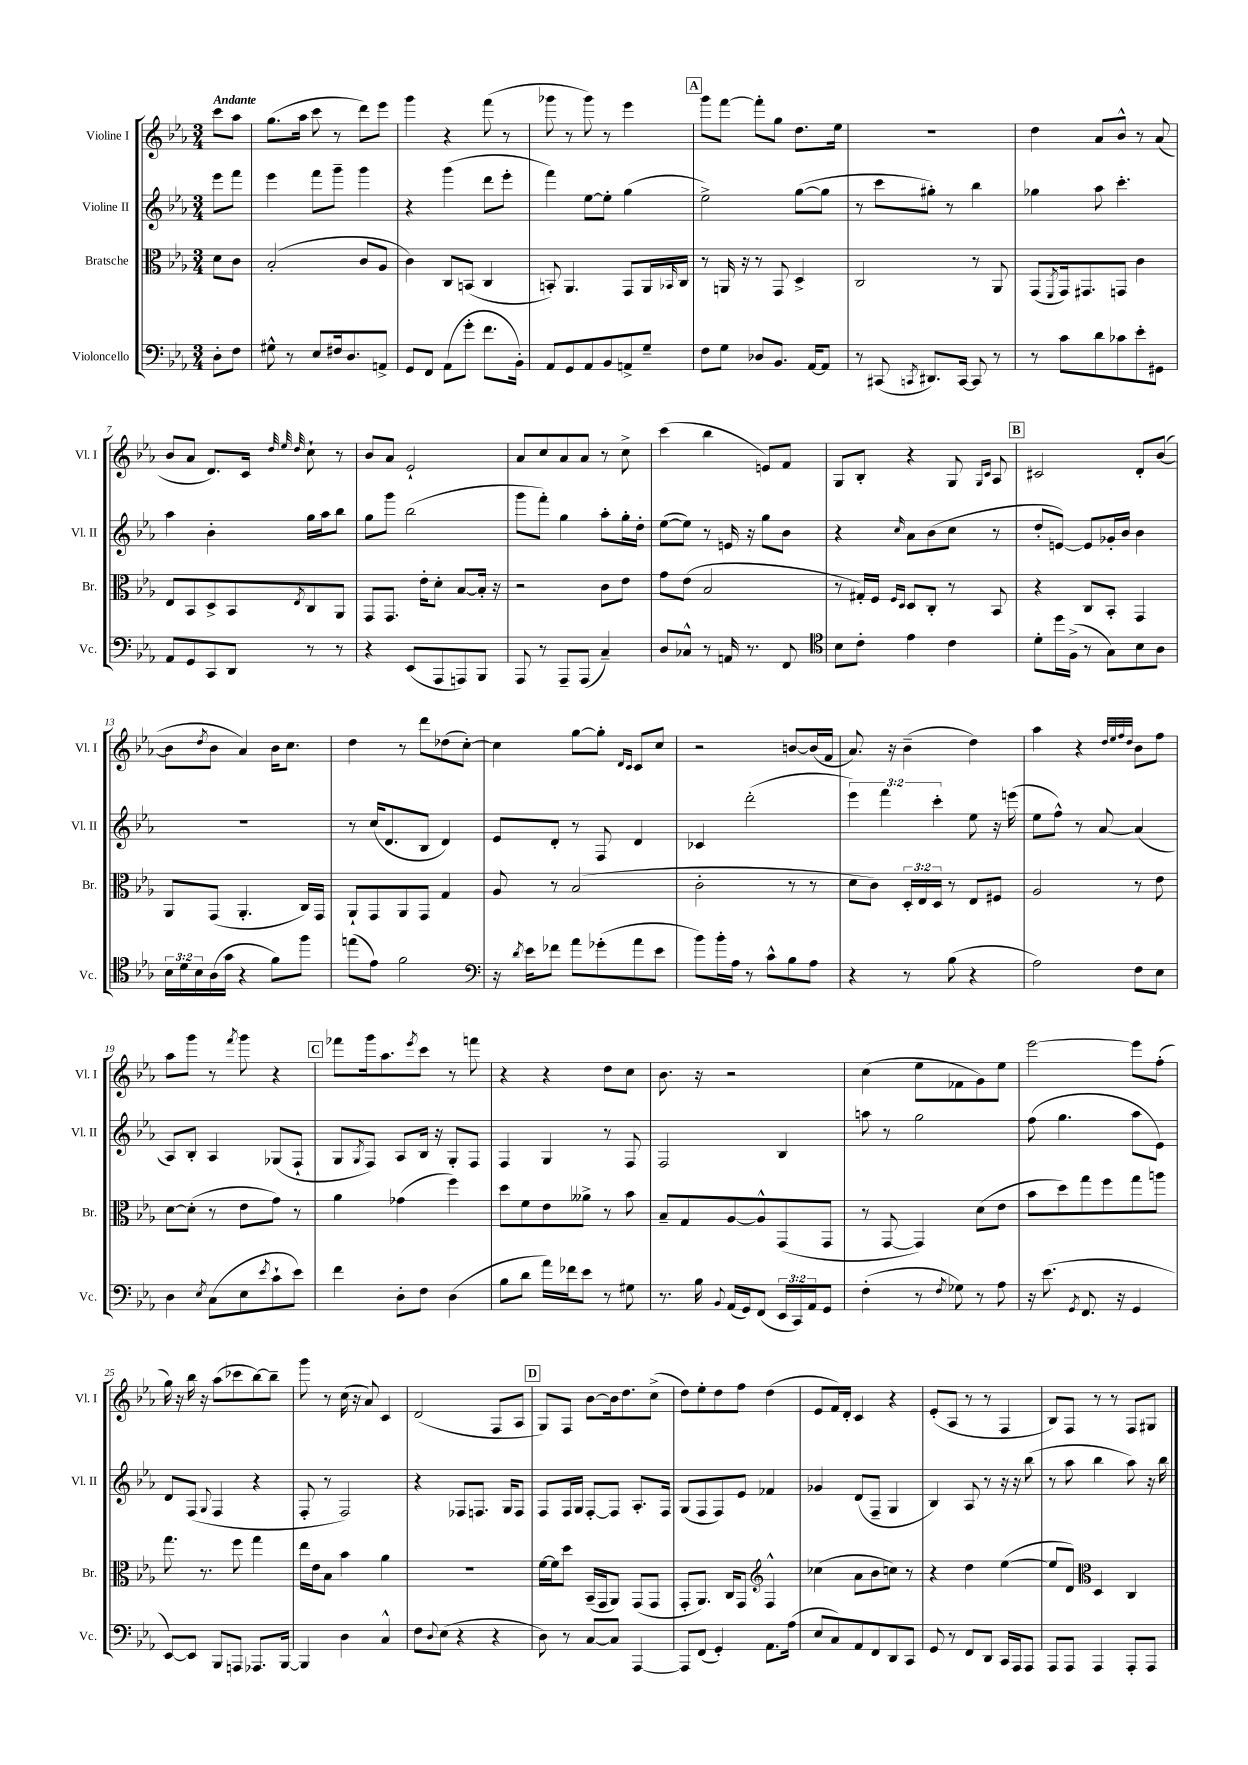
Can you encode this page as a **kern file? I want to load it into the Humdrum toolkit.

**kern	**kern	**kern	**kern
*staff4	*staff3	*staff2	*staff1
*clefF4	*clefC3	*clefG2	*clefG2
*k[b-e-a-]	*k[b-e-a-]	*k[b-e-a-]	*k[b-e-a-]
*M3/4	*M3/4	*M3/4	*M3/4
8D'\L	8d\L	8eee-\L	8ccc\L
8F\J	8c\J	8fff\J	8aa-\J
=	=	=	=
8G#^^\	(2B-'/	4eee-\	(8.gg\L
8r	.	.	.
.	.	.	16aa-\Jk
8E-/L	.	8fff\L	8ccc\
16F#/k	.	8ggg~\J	8r
8.D/	.	.	.
.	8c/L	4ggg\	8ddd\L)
8AA^/J	8A-/J	.	8eee-\J
=	=	=	=
8GG/L	4c\)	4r	4ggg\
8FF/J	.	.	.
(8AA-\L	8C/L	(4ggg\	4r
8g'\J	(8BB/J	.	.
8.f\L	4C/	8ddd\L	(8fff\
.	.	8eee-'\J	8r
16BB-'\Jk)	.	.	.
=	=	=	=
8AA-/L	8BB'/)	4fff\)	8ggg-\
8GG/	4.AA-/	.	8r
8AA-/	.	[8ee-\L	8ggg-\)
8BB-/	.	8ee-'\]J	8r
8AA^/	8GG/L	(4gg\	4eee-\
8G~/J	16AA-/L	.	.
.	16qqBB-/	.	.
.	16C/JJ	.	.
=	=	=	=
8F\L	8r	2ee-^\)	8ggg\L
8G\J	16AA/	.	[8fff\J
.	16r	.	.
8D-/L	8r	.	8fff'\]L
8.BB-/J	8GG/	.	8gg\J
.	4D^/	([8gg\L	8.dd\L
[16AA-/LK	.	.	.
8AA-/]J	.	8gg\]J	.
.	.	.	16ee-\Jk
=	=	=	=
8r	2C/	8r	2.r
(8CC#/	.	8ccc\L	.
8qCC/	.	.	.
8.DD#/L)	.	8gg#'\J)	.
.	.	8r	.
[16CC/Jk	.	.	.
8CC/]	8r	4bb-\	.
8r	8AA-/	.	.
=	=	=	=
8r	(8GG/L	4gg-\	4dd\
.	8qFF/	.	.
8c\L	16GG/k)	.	.
.	8.GG#/	.	.
8d\	.	8aa-\	8a-/L
8c-\	8GG/J	4.ccc'\	8b-^^/J
8e-'\	4c\	.	8r
8GG#\J	.	.	(8a-/
=	=	=	=
8AA-/L	8E-/L	4aa-\	8b-/L
8GG/	8BB-/	.	8a-/J
8CC/	8D^/	4b-'\	8.d/L)
8DD/J	8BB-/	.	.
.	.	.	16c/Jk
.	.	.	32qqdd/
.	.	.	32qqee-/
.	8qE-/	.	32qqdd/
8r	8C/	16gg\LL	8cc`\
.	.	16aa-\J	.
8r	8AA-/J	8bb-\J	8r
=	=	=	=
4r	8GG/L	8gg\L	8b-/L
.	8.GG/J	8ggg\J	8a-/J
(8EE-/L	.	(2bb-\	2e-`/
.	16e-'\LK	.	.
8AAA-/	8d'\J	.	.
8AAA/)	[8B-/L	.	.
8BBB-/J	16B-'/]Jk	.	.
.	16r	.	.
=	=	=	=
8AAA-/	2r	8ggg\L	8a-/L
8r	.	8fff'\J)	8cc/
8AAA-~/L	.	4gg\	8a-/
(8AAA-/J	.	.	8a-/J
4C~/)	8c\L	8aa-'\L	8r
.	8e-\J	16gg'\L	8cc^\
.	.	16dd'\JJ	.
=	=	=	=
8D/L	8g\L	([8ee-\L	(4ccc\
8C-^^/J	(8e-\J	8ee-\]J)	.
8r	2B-/	8r	4bb-\
16AA/	.	16e/	.
8.r	.	16r	.
.	.	8gg\L	8e/L)
8FF/	.	8b-\J	8f/J
=	=	=	=
*clefC4	*	*	*
8B-\L	8r	4r	8G/L
8c'\J	16G#'/LL)	.	8B-'/J
.	16F/JJ	.	.
.	16qqF/LL	.	.
.	16qqD/JJ	16qqcc/	.
4e-\	8D/L	8a-\L	4r
.	8C'/J	(8b-\	.
4c\	8r	8cc\J	8G/
.	.	.	16qqG/LL
.	.	.	16qqc/JJ
.	8BB-/	8r	8A-/
=	=	=	=
8d'\L	4r	8dd'/L	2c#/
16dd\L	.	[8e/J)	.
(16F^\JJ	.	.	.
8r	8C/L	8e/]L	.
8G\L)	8BB-'/J	16g-'/L	.
.	.	16b-/JJ	.
8B-\	4GG/	4b-\	8d'/L
8A-\J	.	.	([8b-/J
=	=	=	=
24B-\LL	8AA-/L	2.r	8b-\]L
24d\	.	.	.
24B-\	.	.	.
.	.	.	8qdd/
(16A-\	(8GG/J	.	8b-\J
16g\JJ	.	.	.
4r	4.AA-'/	.	4a-/)
8f\L)	.	.	16b-\LK
.	.	.	8.cc\J
8ff\J	16C/LL)	.	.
.	16GG/JJ	.	.
=	=	=	=
(8ee\L	8AA-`/L	8r	4dd\
8e-\J)	8GG/	(16cc/LK	.
.	.	8.d/	.
2f\	8AA-/	.	8r
.	8GG/J	8B-/J	8ddd\L
.	4G/	4d/)	(8dd-\
.	.	.	[8cc'\J)
=	=	=	=
*clefF4	*	*	*
16r	8A-/	8e-/L	4cc\]
8qd/	.	.	.
16e-\LK	.	.	.
8f-\J	8r	8d'/J	.
8a-\L	(2B-/	8r	[8gg\L
(8g-'\	.	8F/	8gg'\]J
.	.	.	16qqd/LL
.	.	.	16qqc/JJ
8a-\	.	4d/	8c/L
8e-\J	.	.	8cc/J
=	=	=	=
8b-\L)	2c'\	4c-/	2r
16b-'\L	.	.	.
16A-\JJ	.	.	.
8r	.	(2ddd'\	.
8c^^\L	.	.	.
8B-\	8r	.	[8b/L
8A-\J	8r	.	(16b/]L
.	.	.	16f/JJ
=	=	=	=
4r	8d\L	6eee-\)	8.a-/)
.	8c\J)	.	.
.	.	6fff\	.
.	.	.	16r
8r	24D'/LL	.	(4b-~\
.	24E-/	.	.
.	24D/JJ	6ccc'\	.
(8B-\	8r	.	.
4r	8E-/L	8ee-\	4dd\)
.	8F#/J	16r	.
.	.	(16eee\	.
=	=	=	=
2A-\)	2A-/	8ee-\L	4aa-\
.	.	8ff^^\J)	.
.	.	8r	4r
.	.	[8a-/	.
.	.	.	32qqdd/LLL
.	.	.	32qqee-/
.	.	.	32qqff/
.	.	.	32qqdd/JJJ
8F\L	8r	(4a-/]	8b-\L
8E-\J	8e-\	.	8ff\J
=	=	=	=
4D\	[8d\L	8A-/L)	8aa-\L
.	(8d'\]J	8B-'/J	8ggg\J
8qE-/	.	.	.
(8C\L	8r	4A-/	8r
.	.	.	8qfff/
8E-\	8e-\L	.	8ggg\
8qe-/	.	.	.
8c`\	8g\J)	(8G-/L	4r
8e-\J)	8r	8F`/J	.
=	=	=	=
4f\	4a-\	8G/L	8fff-\L
.	.	8qG/	.
.	.	8F/J)	16ggg\k
.	.	.	8.aa-\
8D'\L	(4g-\	8A-/L	.
.	.	.	8qeee-/
8F\J	.	16B-/Jk	8ccc\J
.	.	16r	.
(4D\	4ff\)	8G'/L	8r
.	.	8F/J	8fff\
=	=	=	=
8B-\L	8dd\L	4F/	4r
8d\J	8f\	.	.
16a-\LL)	8e-\	4G/	4r
16f-\J	.	.	.
8e-\J	8a--^\J	.	.
8r	8r	8r	8dd\L
8G#\	8b-\	8F/	8cc\J
=	=	=	=
8.r	8B-~/L	2F/	8.b-\
.	8G/	.	.
16B-\	.	.	16r
8qqBB-/	.	.	.
(16AA-/LL	[8A-/	.	2r
16GG/J)	.	.	.
(8FF/J	8A-^^/]	.	.
24EE-/LL	(8GG/	4B-/	.
24CC/)	.	.	.
24AA-/J	.	.	.
8GG/J	8GG/J	.	.
=	=	=	=
(4F'\	8r	8aa\	(4cc\
.	[8GG/	8r	.
8r	4GG/])	2gg\	8ee-\L
8qF/	.	.	.
8G-\)	.	.	8f-\
8r	(8d\L	.	8g\)
8A-\	8e-\J	.	8ee-\J
=	=	=	=
16r	8b-\L	(8ff\	[2eee-\
(8.e-\	.	.	.
.	8dd\)	4.gg\	.
8qGG/	.	.	.
8.FF/	8gg\	.	.
.	8ff\	.	.
16r	.	.	.
4GG/	8gg\	8aa-\L	8eee-\]L
.	8aa\J	8e-\J)	(8ff'\J
=	=	=	=
[8EE-/L)	8.gg\	8d/L	16gg\)
.	.	.	16r
8EE-/]J	.	(8F/J	16bb-\
.	8.r	.	16r
.	.	8qqG/	.
8BBB-/L	.	4F/	(8aa-\L
8AAA/J	8ff\	.	8ccc-\
8.AAA-/L	4gg\	4r	[8bb-\)
.	.	.	8bb-~\]J
[16BBB-/Jk	.	.	.
=	=	=	=
4BBB-/]	16ee-\LL	8F'/	8ggg\
.	16e-\J	.	.
.	8B-\J	8r	8r
4D\	4b-\	2F/)	(16cc\
.	.	.	16r
.	.	.	8a-/)
4C^^/	4a-\	.	4c/
=	=	=	=
8F\L	2.r	4r	(2d/
8qqD/	.	.	.
(8E-\J	.	.	.
4r	.	8F-/L	.
.	.	8.F/J	.
4r	.	.	8F/L
.	.	16G/LK	.
.	.	8F/J	8A-/J
=	=	=	=
8D\)	[16f\LL	8F/L	8G/L)
.	16f\]J	.	.
8r	8dd\J	16F/L	8F/J
.	.	16G/JJ	.
[8C/L	(16BB-~/LL	[8F'/L	[8b-\L
.	16GG/J	.	.
8C/]J	8AA-/J)	8F/]J	16b-\]k
.	.	.	8.dd\
[4AAA-/	(8GG/L	8.A-'/L	.
.	8GG/J	.	(8cc^\J
.	.	16F/Jk	.
=	=	=	=
8AAA-/]L	8GG'/L	(8G/L	8dd\L)
(8FF/J	8.AA-/J)	8F/	8ee-'\
4GG'/)	.	8F/)	8dd\
.	16C/LK	.	.
.	8GG/J	8e-/J	8ff\J
*	*clefG2	*	*
8.AA-\L	4F^^/	4f-/	(4dd\
(16A-\Jk	.	.	.
=	=	=	=
8E-/L	(4cc-\	4g-/	8e-/L
8C/)	.	.	16f/L)
.	.	.	16d'/JJ
8AA-/	8a-\L	(8d/L	4c/
8FF/	8b-\	8F~/J	.
8DD/	8cc\J)	4G/	4r
8CC/J	8r	.	.
=	=	=	=
8GG/	4r	4B-/)	(8e-'/L
8r	.	.	8A-/J
8FF/L	4dd\	8A-/	8r
8DD/J	.	8r	8r
16CC/LL	([4ee-\	16r	4F/
16AAA-/J	.	16r	.
8AAA-/J	.	(8bb-\	.
=	=	=	=
8AAA-/L	8ee-/]L	8r	8B-/L)
8AAA-/J	8d/J)	8aa-\	8F/J
*	*clefC3	*	*
4AAA-/	4D/	4bb-\	8r
.	.	.	8r
8AAA-'/L	4C/	8aa-\)	8F/L
8AAA-/J	.	16r	8G#/J
.	.	16bb-\	.
==	==	==	==
*-	*-	*-	*-
